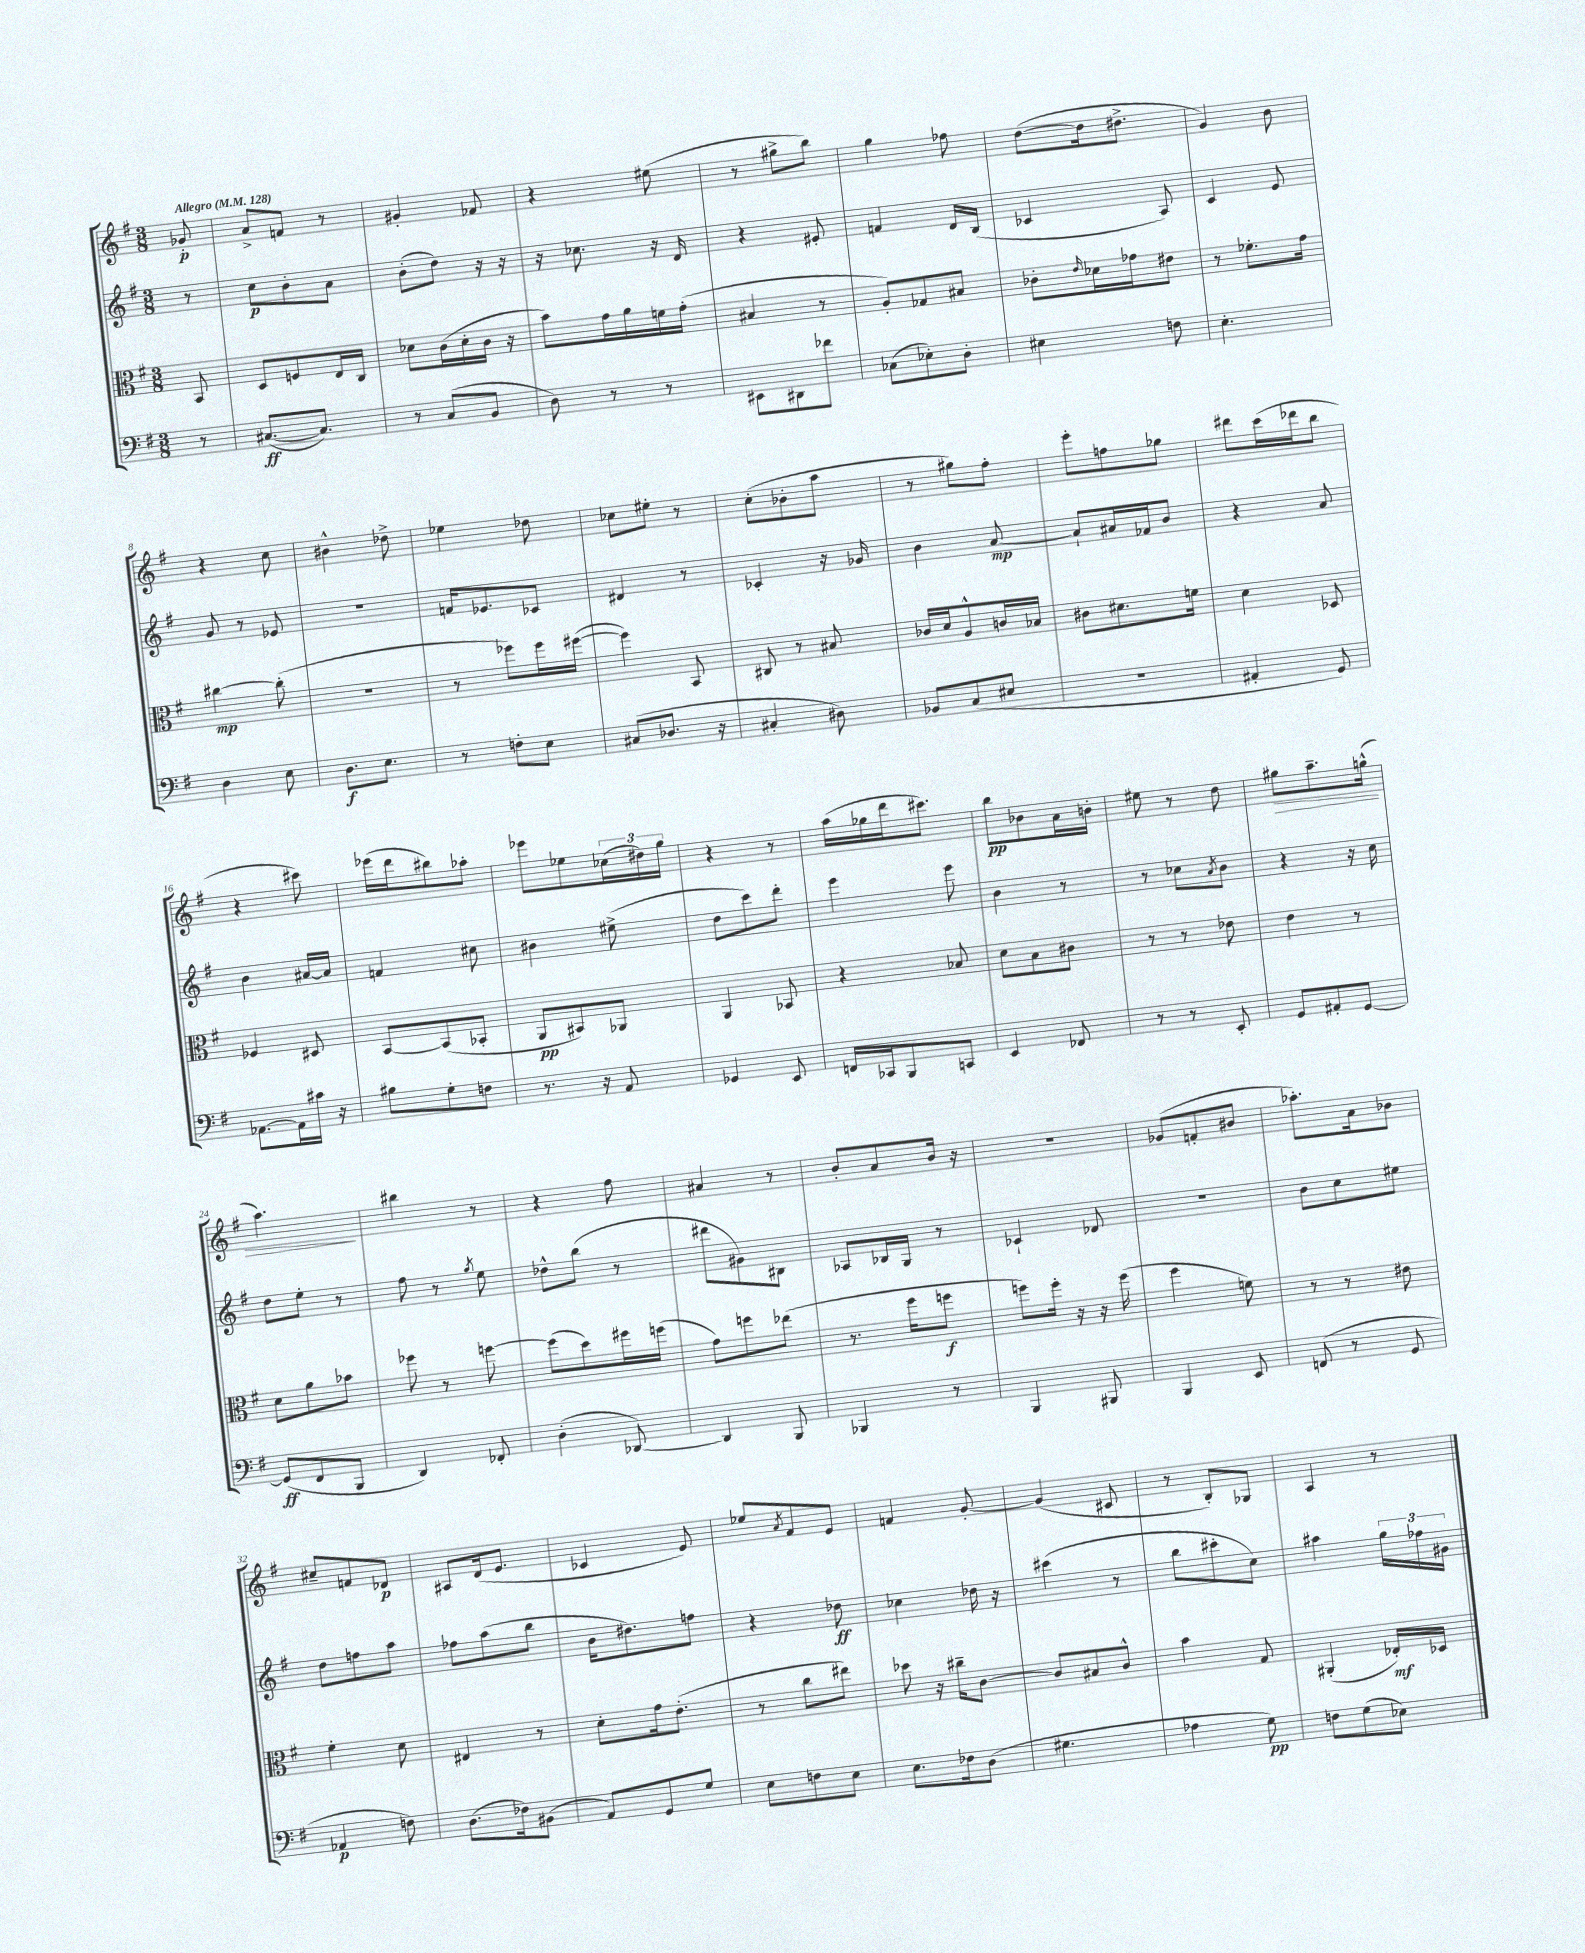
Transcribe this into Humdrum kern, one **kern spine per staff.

**kern	**kern	**kern	**kern
*staff4	*staff3	*staff2	*staff1
*clefF4	*clefC3	*clefG2	*clefG2
*k[f#]	*k[f#]	*k[f#]	*k[f#]
*M3/8	*M3/8	*M3/8	*M3/8
*MM128	*MM128	*MM128	*MM128
8r	8BB/	8r	8g-'/
=	=	=	=
([8.C#/L	8D/L	8cc\L	8a^/L
.	8F/	8b'\	8f/J
8.C#/]J)	.	.	.
.	16E/L	8a\J	8r
.	16C/JJ	.	.
=	=	=	=
8r	8d-\L	(8b'\L	4g#'/
(8C/L	(16c\L	8dd\J)	.
.	16d-'\	.	.
8BB/J	16c\JJ	16r	8f-/
.	16r	16r	.
=	=	=	=
8D\)	8b\L)	16r	4r
.	.	8.cc-\	.
8r	16g\L	.	.
.	16a\	.	.
8r	16f\	16r	(8ee#\
.	(16g'\JJ	16d/	.
=	=	=	=
8EE#\L	4B#/	4r	8r
8DD#\	.	.	8gg#^\L
8f-\J	8r	8e#'/	8bb\J)
=	=	=	=
(8C-\L	8A'/L)	4f/	4gg\
8E-'\)	8G-/	.	.
8D'\J	8B#/J	16d/LL	8ff-\
.	.	(16B/JJ	.
=	=	=	=
4E#\	8c-'\L	4c-/	([8dd\L
.	16qqe/	.	.
.	16d-\L	.	16dd\]k
.	16g-\J	.	8.dd#^\J
8F\	8e#\J	8A/)	.
=	=	=	=
4.E'\	8r	4c/	4g/)
.	8.f-'\L	.	.
.	.	8e/	8b\
.	16g\Jk	.	.
=	=	=	=
4D\	[4cc#\	8g/	4r
.	.	8r	.
8E\	(8cc#'\]	8e-/	8cc\
=	=	=	=
8.D\L	4.r	4.r	4b#^^\
8.E\J	.	.	.
.	.	.	8dd-^\
=	=	=	=
8r	8r	16f/LK	4ee-\
.	.	8.e-/	.
8F'\L	8ff-\L)	.	.
8E\J	16ff-\L	8c-/J	8dd-\
.	([16ff#\JJ	.	.
=	=	=	=
(8C#/L	4ff#\])	4d#/	8cc-\L
8.D-/J	.	.	8ee#'\J
.	8BB/	8r	8r
16r	.	.	.
=	=	=	=
4C#'/	8C#/	4c-'/	(8cc'\L
.	8r	.	8b-'\
8D#\)	8B#/	16r	8aa\J
.	.	16g-/	.
=	=	=	=
8BB-/L	16c-/LL	4b\	8r
.	16d/J	.	.
(8C/	8A^^/	.	8gg#\L)
8E#/J	16c/L	[8a/	8ff#'\J
.	16B-/JJ	.	.
=	=	=	=
4.r	8c#\L	8a`/]L	8eee'\L
.	8.d#\	16a#/L	8ff\
.	.	16f-/J	.
.	.	8b/J	8gg-\J
.	16f\Jk	.	.
=	=	=	=
4AA#'/	4d\	4r	8ddd#\L
.	.	.	(16ccc\L
.	.	.	16ddd-\J
8GG/)	8D-/	8a/	8bb\J
=	=	=	=
[8.AA-\L	4F-/	4b\	4r
16AA-\]L	.	.	.
16c#\JJ	8D#/	[16a#/LL	8ccc#\)
16r	.	16a#/]JJ	.
=	=	=	=
8B#\L	[8BB/L	4f/	(16eee-\LL
.	.	.	16ddd\J
8G'\	(8BB/]	.	8bb#\)
8F\J	8BB-'/J	8cc#\	8aa-'\J
=	=	=	=
8.r	8AA/L	4b#\	8eee-\L
.	8BB#/)	.	8ee-\
16r	.	.	.
8AA/	8AA-/J	(8ee#^\	(24cc-\L
.	.	.	24dd#\)
.	.	.	24gg\JJ
=	=	=	=
4GG-/	4AA/	8dd\L	4r
.	.	8ccc\)	.
8EE/	8BB-/	8ddd'\J	8r
=	=	=	=
16FF/LL	4r	4eee\	(16aa\LL
16CC-/J	.	.	16gg-\
8BBB/	.	.	16ddd\J
.	.	.	8.ccc#\J)
8CC/J	8B-/	8eee\	.
=	=	=	=
4EE/	8d\L	4b\	8bb\L
.	8B\	.	8b-\
8FF-/	8c#\J	8r	16a\L
.	.	.	16b'\JJ
=	=	=	=
8r	8r	8r	8ee#\
8r	8r	8cc-\L	8r
.	.	8qa/	.
8EE'/	8e-\	8b\J	8dd\
=	=	=	=
8GG/L	4e\	4r	8gg#\L
8AA#'/	.	.	8.aa~\
[8GG/J	8r	16r	.
.	.	16cc\	(16gg^^\Jk
=	=	=	=
(8GG/]L	8d\L	8dd\L	4.aa\)
8FF#/	8a\	8ee'\J	.
8BBB/J	8b-\J	8r	.
=	=	=	=
4DD/)	8ff-\	8ff#\	4bb#\
.	8r	8r	.
.	.	8qgg/	.
8FF-'/	[8ff\	8ee\	8r
=	=	=	=
(4D'\	(8ff\]L	8dd-^^\L	4r
.	8dd\)	(8bb\J	.
[8DD-/)	16ff#\L	8r	8ff#\
.	(16ff\JJ	.	.
=	=	=	=
4DD-/]	8g\L)	8ddd#\L	4a#/
.	8ff\	8g#\)	.
8BBB/	(8ee-\J	8B#\J	8r
=	=	=	=
4BBB-/	8.r	8A-/L	8b'/L
.	.	16B-/L	8a/
.	16ff#\LK	16G/JJ	.
8r	8ff\J	8r	16b/Jk
.	.	.	16r
=	=	=	=
4BBB/	8ff\L)	4c-`/	4.r
.	16ff'\Jk	.	.
.	16r	.	.
8BBB#/	16r	8d-/	.
.	(16ff\	.	.
=	=	=	=
4BBB/	4ff#\	4.r	(8g-/L
.	.	.	8f'/
8EE/	8f\)	.	8b#/J
=	=	=	=
(8FF/	8r	8b\L	8.aa-'\L)
8r	8r	8cc\	.
.	.	.	16a\k
8GG/	8e#\	8ee#\J	8b-\J
=	=	=	=
4AA-/	4f#'\	8dd\L	8cc#~/L
.	.	8ff\	8f/
8F\)	8d\	8aa\J	8d-/J
=	=	=	=
(8.D\L	4E#/	8ff-\L	8A#/L
.	.	(8aa\	(16d/k
16F-\k)	.	.	8.e/J
(8BB#\J	8r	8bb\J	.
=	=	=	=
8AA/L)	8d'\L	16b\LK	4c-/
.	.	8.dd#\)	.
8GG/	16g\k	.	.
.	(8.e'\J	.	.
8G/J	.	8ff\J	8e/)
=	=	=	=
8E\L	8r	4r	8ee-/L
.	.	.	8qa/
8F\	8cc\L	.	8f#/
8E\J	8ee#\J)	8dd-\	8e/J
=	=	=	=
8.E\L	8dd-\	4cc-\	4f/
.	16r	.	.
16F-\k	16cc#~\LK	.	.
(8D\J	[8c\J	16dd-\	[8g'/
.	.	16r	.
=	=	=	=
4.G#\	8c/]L	(4ccc#\	(4g/]
.	8B#/	.	.
.	8c^^/J	8r	8c#/
=	=	=	=
4A-\	4b\	8bb\L	8r
.	.	8ccc#'\	8B'/L)
8G\)	8G/	8cc\J)	8G-/J
=	=	=	=
8F\L	(4AA#'/	4aa#\	4A/
(8G\	.	.	.
8E-\J)	16E-'/LL)	24gg\LL	8r
.	.	24ff-\	.
.	16D-/JJ	.	.
.	.	24g#\JJ	.
==	==	==	==
*-	*-	*-	*-
